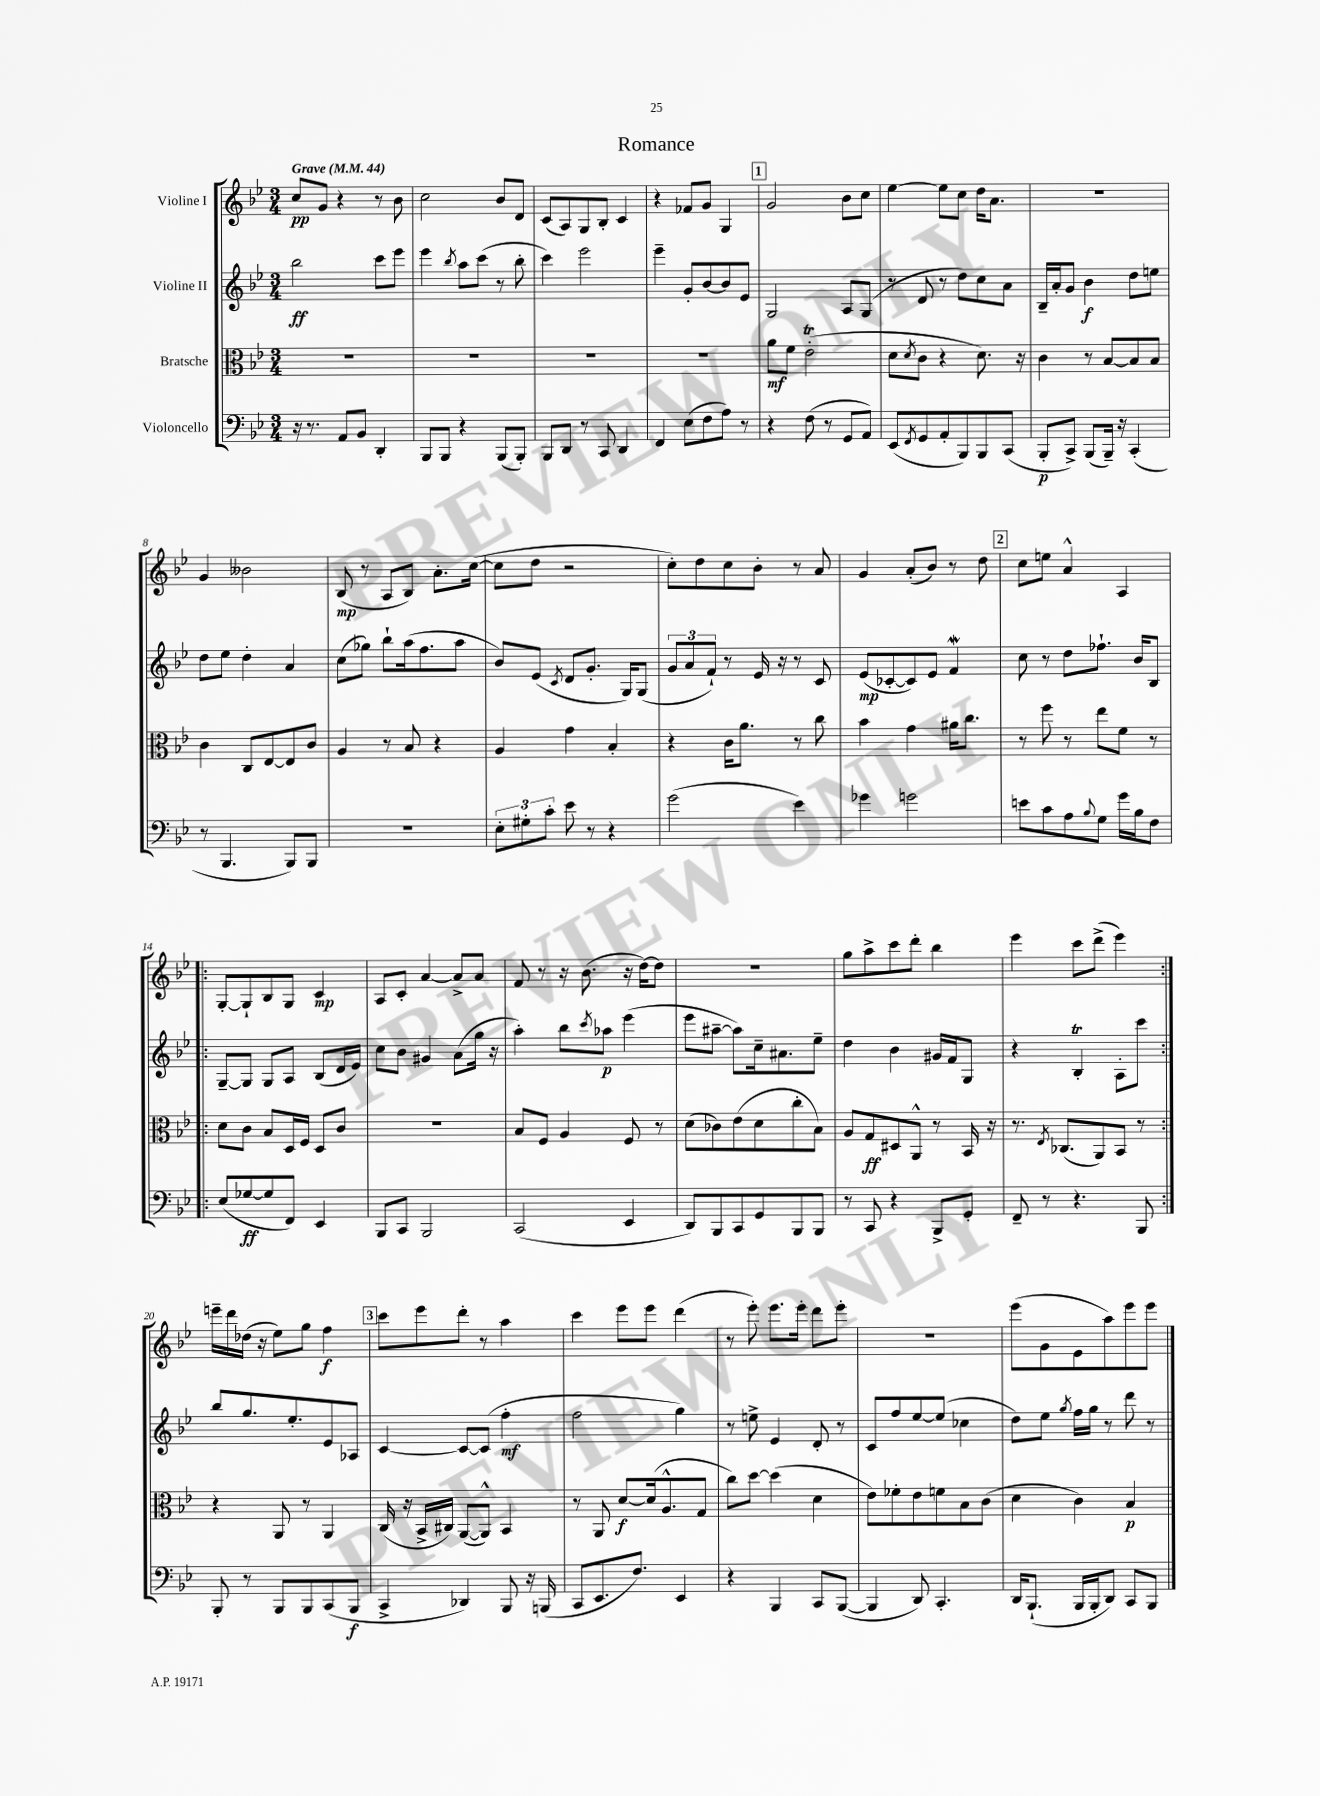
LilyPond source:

\header { title = "Romance" }
<<
\new StaffGroup <<
\new Staff = "s0" \with { instrumentName = "Violine I" } {
    \clef treble \key bes \major \numericTimeSignature \time 3/4 \tempo "Grave" 4 = 44
    c''8\pp g'8 r4 r8 bes'8 |
    c''2 bes'8 d'8 |
    c'8( a8) g8 bes8-. c'4 |
    r4 fes'8 g'8 g4 |
    \mark \markup { \box "1" } g'2 bes'8 c''8 |
    ees''4~ ees''8 c''8 d''16 a'8. |
    R2. |
    g'4 beses'2 |
    bes8\mp( r8 a8 bes8) a'8.-. c''16~( |
    c''8 d''8 r2 |
    c''8-.) d''8 c''8 bes'8-. r8 a'8 |
    g'4 a'8-.( bes'8) r8 d''8 |
    \mark \markup { \box "2" } c''8 e''8 a'4-^ a4 |
    \repeat volta 2 { g8~-. g8-! bes8 g8 c'4\mp |
    a8 c'8-. a'4~ a'8-> a'8 |
    f'8 r8 r16 bes'8.( r16 d''16~) d''8 |
    R2. |
    g''8 a''8-> c'''8 d'''8-. bes''4 |
    ees'''4 c'''8 d'''8->( ees'''4) | }
    e'''16-- d'''16 des''16( r16 ees''8) g''8 f''4\f |
    \mark \markup { \box "3" } c'''8 ees'''8 d'''8-. r8 a''4 |
    c'''4 ees'''8 ees'''8 d'''4( |
    r8 ees'''8-.) ees'''8. ees'''16-. d'''8 ees'''8-. |
    R2. |
    ees'''8( g'8 ees'8 a''8) ees'''8 ees'''8 \bar "|." |
}
\new Staff = "s1" \with { instrumentName = "Violine II" } {
    \clef treble \key bes \major \numericTimeSignature \time 3/4
    bes''2\ff c'''8 ees'''8 |
    ees'''4 \acciaccatura { bes''8 } a''8 c'''8( r8 bes''8-. |
    c'''4) ees'''2 |
    ees'''4-- g'8-. bes'8~ bes'8 ees'8 |
    \mark \markup { \box "1" } g2 a8 g8( |
    r8 d'8 r8 d''8) c''8 a'8 |
    bes16-- a'16-. g'8 bes'4\f d''8 e''8 |
    d''8 ees''8 d''4-. a'4 |
    c''8( ges''8) bes''8-! a''16( f''8. a''8 |
    bes'8) ees'8( \acciaccatura { c'8 } d'8 g'8.-. g16) g8( |
    \tuplet 3/2 { g'8 a'8 f'8-!) } r8 ees'16 r16 r8 c'8 |
    ees'8\mp( ces'8~-. ces'8) ees'8 f'4\mordent |
    \mark \markup { \box "2" } c''8 r8 d''8 fes''8.-! bes'16 bes8 |
    \repeat volta 2 { g8~-- g8 g8 a8 bes8( d'16 ees'16) |
    c''8 bes'8 gis'4 a'8( g''16 r16 |
    a''4-.) bes''8 \acciaccatura { c'''8 } aes''8\p ees'''4( |
    ees'''8 ais''8~-- ais''8) c''16-- ais'8. ees''8-- |
    d''4 bes'4 gis'16 f'16 g8 |
    r4 bes4-.\trill a8-. c'''8 | }
    bes''8 g''8. ees''8.-. ees'8 aes8 |
    \mark \markup { \box "3" } c'4~ c'8~ c'8( f''4-.\mf |
    f''2 g''4) |
    r8 e''8-> ees'4 d'8-. r8 |
    c'8 f''8 ees''8~ ees''8( ces''4 |
    d''8) ees''8 \acciaccatura { g''8 } f''16 g''16 r8 d'''8 r8 \bar "|." |
}
\new Staff = "s2" \with { instrumentName = "Bratsche" } {
    \clef alto \key bes \major \numericTimeSignature \time 3/4
    R2. |
    R2. |
    R2. |
    R2. |
    \mark \markup { \box "1" } a'8\mf f'8 ees'2-.\trill( |
    d'8 \acciaccatura { d'8 } c'8 r4 d'8.) r16 |
    c'4 r8 bes8~ bes8 bes8 |
    c'4 c8 ees8~ ees8 c'8 |
    a4 r8 bes8 r4 |
    a4 g'4 bes4-. |
    r4 c'16 a'8. r8 c''8 |
    bes'4 g'4 ais'16 c''8. |
    \mark \markup { \box "2" } r8 f''8 r8 ees''8 f'8 r8 |
    \repeat volta 2 { d'8 c'8 bes8 d16 f16 d8 c'8 |
    R2. |
    bes8 f8 a4 f8 r8 |
    d'8( ces'8) ees'8( d'8 c''8-. bes8) |
    a8 g8\ff dis8 a,8-^ r8 bes,16 r16 |
    r8. \acciaccatura { ees8 } ces8.( a,8) bes,8 r8 | }
    r4 a,8 r8 a,4 |
    \mark \markup { \box "3" } c16( r16 bes,16-> cis16) a,8~( a,8-^) bes,4 |
    r8 a,8 d'8~\f d'16( a8.-^ g8 |
    c''8) d''8~ d''4( d'4 |
    ees'8) fes'8-. ees'8 f'8 bes8 c'8( |
    d'4 c'4) bes4\p \bar "|." |
}
\new Staff = "s3" \with { instrumentName = "Violoncello" } {
    \clef bass \key bes \major \numericTimeSignature \time 3/4
    r16 r8. a,8 bes,8 d,4-. |
    bes,,8 bes,,8 r4 bes,,8( bes,,8-.) |
    bes,,8 d,8 r8 c,8 d,4 |
    f,4 ees8( f8 a8) r8 |
    \mark \markup { \box "1" } r4 f8( r8 g,8 a,8) |
    ees,8( \acciaccatura { f,8 } g,8 a,8-. bes,,8) bes,,8 c,8( |
    bes,,8-.\p c,8->) bes,,8( bes,,16--) r16 c,4-.( |
    r8 bes,,4. bes,,8) bes,,8 |
    R2. |
    \tuplet 3/2 { ees8-. gis8-. c'8-. } ees'8 r8 r4 |
    g'2( ees'4) |
    ges'4 g'2 |
    \mark \markup { \box "2" } e'8 c'8 a8 \appoggiatura { bes8 } g8 g'16 bes16 f8 |
    \repeat volta 2 { ees8( ges8~\ff ges8 f,8) ees,4 |
    bes,,8 c,8 bes,,2 |
    c,2( ees,4 |
    d,8) bes,,8 c,8 g,8 bes,,8 bes,,8 |
    r8 c,8 r4 bes,,8-> g,8-. |
    f,8-- r8 r4. bes,,8 | }
    bes,,8-. r8 bes,,8 bes,,8 c,8( bes,,8\f |
    \mark \markup { \box "3" } c,4-> des,4) bes,,8 r16 b,,16( |
    c,8 ees,8. f8.) ees,4 |
    r4 bes,,4 c,8 bes,,8~( |
    bes,,4 d,8) c,4.-. |
    d,16 bes,,8.-!( bes,,16 bes,,16-. d,8) c,8 bes,,8 \bar "|." |
}
>>
>>
